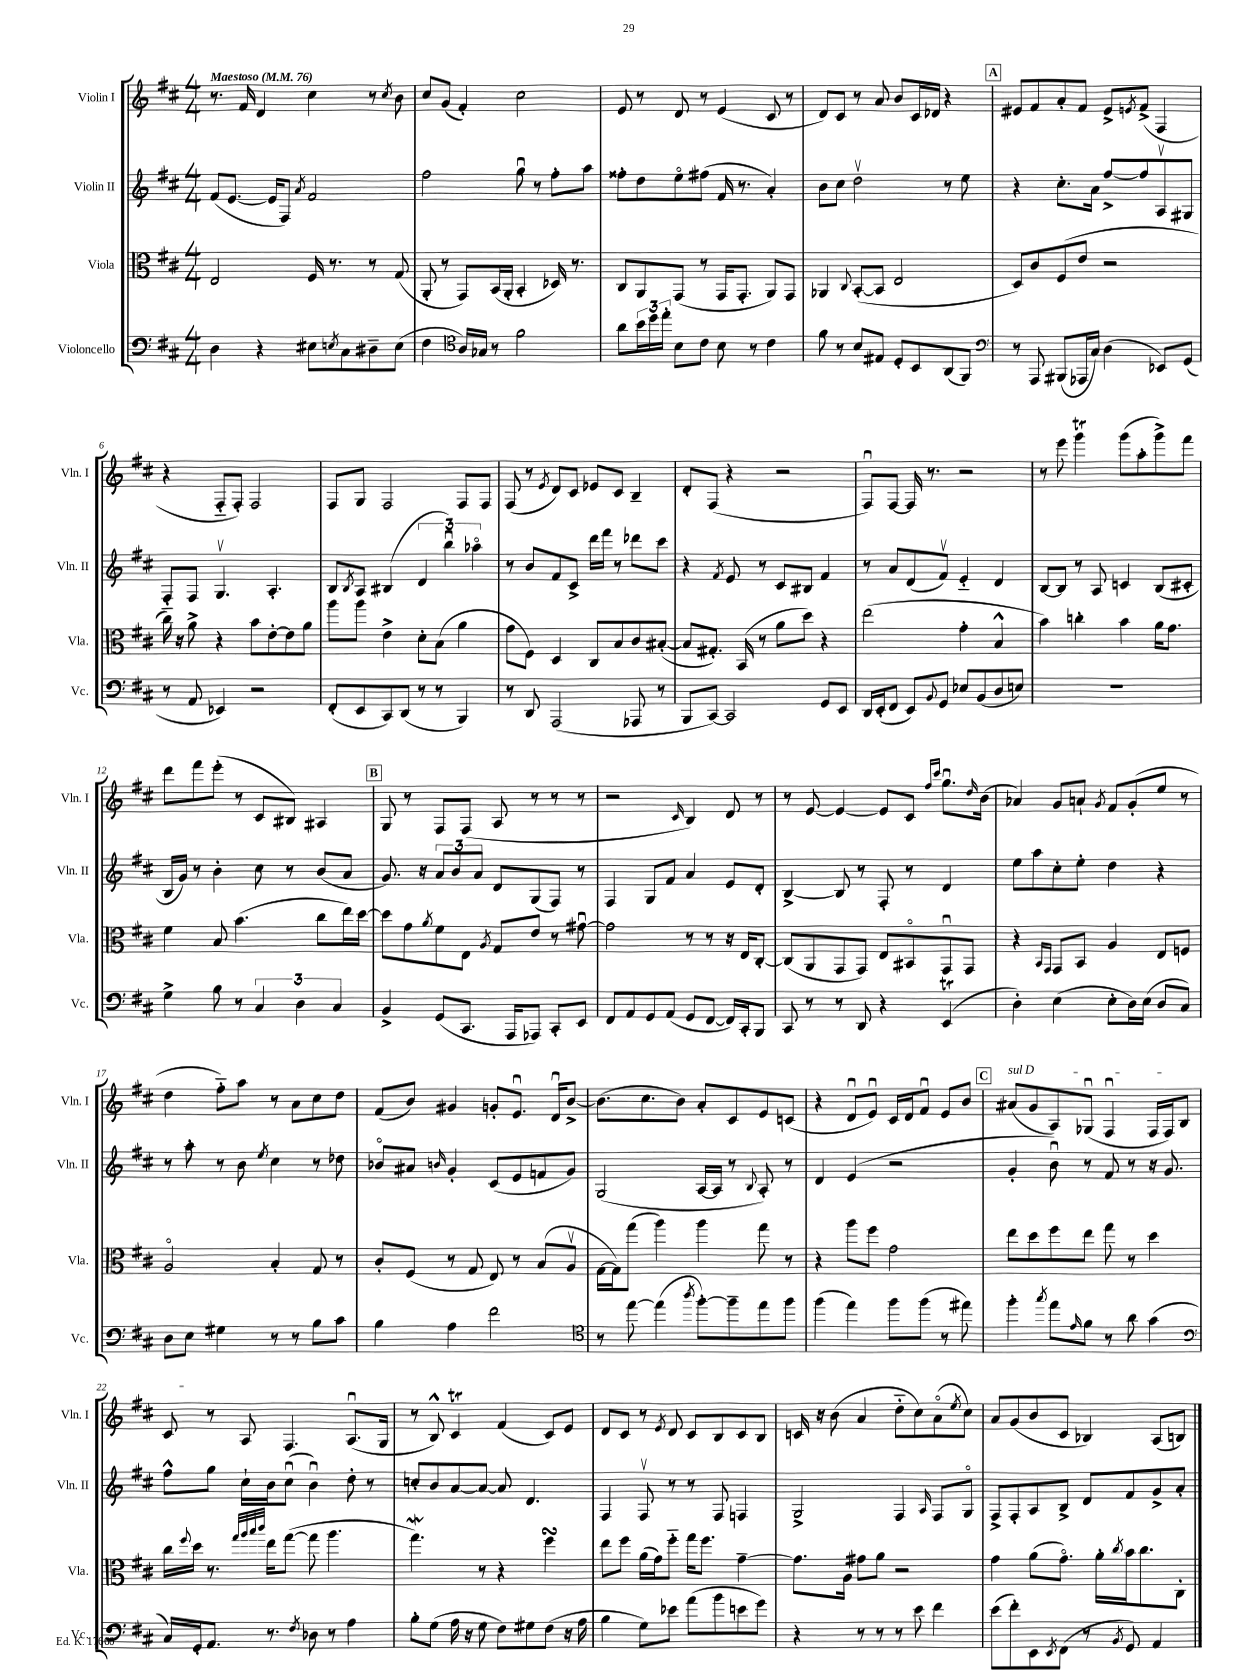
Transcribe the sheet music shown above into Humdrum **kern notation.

**kern	**kern	**kern	**kern
*part4	*part3	*part2	*part1
*staff4	*staff3	*staff2	*staff1
*I"Violoncello	*I"Viola	*I"Violin II	*I"Violin I
*I'Vc.	*I'Vla.	*I'Vln. II	*I'Vln. I
*clefF4	*clefC3	*clefG2	*clefG2
*k[f#c#]	*k[f#c#]	*k[f#c#]	*k[f#c#]
*M4/4	*M4/4	*M4/4	*M4/4
*MM76	*MM76	*MM76	*MM76
=1	=1	=1	=1
!	!	!	!LO:TX:a:B:t=Maestoso
4D\	2E/	(8f#/L	8.r
.	.	[8.e/J	.
.	.	.	16f#/
4r	.	.	4d/
.	.	16e/KL]	.
.	.	8F#/J)	.
.	.	8qa/	.
8E#X\L	16F#/	2f#/	4cc#\
.	8.r	.	.
8qEn/	.	.	.
8C#\	.	.	.
8D#X~\	8r	.	8r
.	.	.	8qcc#/
(8E\J	(8G/	.	8b\
=2	=2	=2	=2
4F#\	8AA'/	2ff#\	8cc#/L
.	8r	.	(8g/J
*clefC4	*	*	*
16A/LL)	8GG/L)	.	4f#'/)
16G-X/JJ	.	.	.
8r	(16BB/L	.	.
.	16AA'/JJ	.	.
2f#\	4BB'/	8ggu\	2cc#\
.	.	8r	.
.	16D-X/)	8ff#'\L	.
.	8.r	.	.
.	.	8aa\J	.
=3	=3	=3	=3
8a\L	8C#/L	8ff##X'\L	8e/
24b\L	8AA/	8dd\	8r
24dd\	.	.	.
24ee'\JJ	.	.	.
8B\L	(8GG/J	8ee\	8d/
8c#\J	8r	(8ff#X\J	8r
8B\	16GG/KL	16f#/	(4e/
.	8.GG'/J	8.r	.
8r	.	.	.
4c#\	8AA/L)	4a'/)	8c#/
.	8GG/J	.	8r
=4	=4	=4	=4
8f#\	4AA-X/	8b\L	8d/L)
8r	.	8cc#\J	8c#/J
.	8qqC#/	.	.
8B/L	([8BB'/L	2ddv\	8r
8E#X/J	8BB/J]	.	8a/
8D'/L	2E/	.	8b/L
8BB/	.	.	16c#/L
.	.	.	16d-X/JJ
(8AA/	.	8r	4r
8FF#/J)	.	8ee\	.
!!LO:REH:place=s1:t=A
=5	=5	=5	=5
*clefF4	*	*	*
8r	8D/L)	4r	8e#X/L
8AAA/	8c#/	.	8f#/
(8BBB#X/L	(8F#/	8.cc#'\L	8a'/
16AAA-X/L	8e/J	.	8f#/J
16C#/JJ)	.	16a\Jk	.
(4D\	2r	[8ff#^/L	8e#^/L
.	.	.	8qen/
.	.	8ff#/]	(8f#^/J
8EE-X/L)	.	8Av/	4F#/
(8GG/J	.	8G#X/J	.
!!LO:LB:g=z
=6	=6	=6	=6
8r	16cc#\)	8F#/L	4r
.	16r	.	.
8AA/	8a^\	8F#/J	.
4EE-X/)	4r	4.Gv/	8F#/L
.	.	.	8F#'/J)
2r	8b\L	.	2F#/
.	[8e'\	4.A'/	.
.	8e\]	.	.
.	8a\J	.	.
=7	=7	=7	=7
(8FF#'/L	8aa\L	8B/L	8F#/L
.	.	8qB/	.
8EE/	8aa\J	8A/J	8G/J
8CC#/)	4e^\	(4B#X/	2F#/
(8DD/J	.	.	.
8r	8d'\L	6d/	.
8r	(8B\J	.	.
.	.	6bbu\)	.
4BBB/)	4a\	.	8F#/L
.	.	6aa-X\	.
.	.	.	8F#/J
=8	=8	=8	=8
8r	8g\L	8r	(8F#/
8DD/	8F#\J)	8b/L	8r
.	.	.	8qe/
(2AAA/	4D/	8f#/	8d/L)
.	.	8c#^/J	8c#/J
.	8C#/L	16ddd\LL	8e-X/L
.	.	16fff#\JJ	.
.	8B/	8r	8c#/J
8AAA-X/	8c#/	8ddd-X\L	4B~/
8r	([8B#X'/J	8ccc#\J	.
=9	=9	=9	=9
8BBB/L	8B#/L]	4r	8d'/L
[8CC#/J)	8.G#X'/J)	.	(8F#/J
.	.	8qf#/	.
2CC#/]	.	8e/	4r
.	(16BB/	.	.
.	8r	8r	.
.	8a\L	8c#/L	2r
.	8dd\J)	8B#X/J	.
8GG/L	4r	4f#/	.
8EE/J	.	.	.
=10	=10	=10	=10
16DD/LL	(2ee\	8r	8F#u/L)
(16EE'/J	.	.	.
8FF#/J	.	8a/L	[8F#/J
8EE/L)	.	(8d/	16F#/]
.	.	.	8.r
8qqBB/	.	.	.
8GG/J	.	8f#v/J)	.
8E-X/L	4g'\	4e/	2r
(8BB/	.	.	.
8D/	4B^^/	4d/	.
8En/J)	.	.	.
=11	=11	=11	=11
1r	4b\)	[8B/L	8r
.	.	8B/J]	8eee\
.	4ccn'\	8r	4gggT\
.	.	8A/	.
.	4b\	4cn/	(8ggg\L
.	.	.	8aa'\
.	16a\KL	(8B/L	8ggg^\)
.	8.g\J	.	.
.	.	8c#X'/J	8fff#\J
!!LO:LB:g=z
=12	=12	=12	=12
4G^\	4f#\	16B/LL	8ddd\L
.	.	16g/JJ)	.
.	.	8r	8fff#\
8B\	8B/	4b'\	(8eee'\J
8r	(4.b\	.	8r
6C#/	.	8cc#\	8c#/L
.	.	8r	8B#X/J)
6D\	.	.	.
.	8cc#\L	(8b/L	4A#X/
6C#/	.	.	.
.	16ee\L)	8a/J	.
.	[16dd\JJ	.	.
!!LO:REH:place=s1:t=B
=13	=13	=13	=13
4BB^/	8dd\L]	8.g/)	8G/
.	8g\	.	8r
.	.	16r	.
.	8qa/	.	.
(8GG/L	8f#\	12a/L	8F#/L
.	.	12b/	.
8.CC#/J	8E\J	.	(8F#/J
.	.	12a/J	.
.	8qA/	.	.
.	8G/L	8d/L	8A/
16AAA/KL	.	.	.
8AAA-X/J)	8e/J	(8G/	8r
8CC#'/L	8r	8F#/J)	8r
8EE/J	[8g#Xu\	8r	8r
=14	=14	=14	=14
8FF#/L	2g#\]	4F#/	2r
8AA/	.	.	.
8GG/	.	8G/L	.
(8AA/J	.	8f#/J	.
.	.	.	16qqc#/
8GG/L	8r	4a/	4B/)
[8FF#/J	8r	.	.
16FF#/LL])	16r	8e/L	8d/
16CC#'/J	16E/KL	.	.
8BBB/J	[8C#'/J	8d'/J	8r
=15	=15	=15	=15
8CC#/	(8C#/L]	[4B^/	8r
8r	8AA/	.	[8e/
8r	8GG/	8B/]	4e/_
8DD/	8GG/J)	8r	.
4r	8E/L	8F#'/	8e/L]
.	8BB#X/	8r	8c#/J
.	.	.	16qqff#/LL
.	.	.	16qqccc#/JJ
(4EET/	8GGu/	4d/	8.ggu\L
.	8GG/J	.	.
.	.	.	16qqdd/
.	.	.	(16b\Jk
=16	=16	=16	=16
4D'\)	4r	8ee\L	4a-X/)
.	.	8aa\	.
.	16qqBB/LL	.	.
.	16qqGG/JJ	.	.
(4E\	8GG/L	8cc#'\	8g/L
.	8BB/J	8ee'\J	8an`/J
.	.	.	8qg/
8E'\L	4A/	4dd\	8f#/L
16D\L)	.	.	(8g'/
(16E\JJ	.	.	.
8D/L	8E/L	4r	8ee/J
8C#/J)	8Fn/J	.	8r
!!LO:LB:g=z
=17	=17	=17	=17
8D\L	2A/	8r	4dd\
8E\J	.	8aa'\	.
4G#X\	.	8r	8ff#\L)
.	.	8b\	8aa\J
.	.	8qee/	.
8r	4B'/	4cc#\	8r
8r	.	.	8a\L
8B\L	8G/	8r	8cc#\
8c#\J	8r	8dd-X\	8dd\J
=18	=18	=18	=18
4B\	8c#'/L	8b-X/L	(8f#/L
.	(8F#/J	8a#X/J	8b/J)
.	.	16qqbn/	.
4A\	8r	4g'/	4g#X/
.	8G/	.	.
2f#\	8E/)	(8c#/L	8gn'/L
.	8r	8e/	8.eu/J
.	(8B/L	8fn/	.
.	.	.	16du/KL
.	8Av/J	8g/J)	[8b^/J
=19	=19	=19	=19
*clefC4	*	*	*
8r	[16G\LL	(2G/	(8.b\L]
.	16G\J])	.	.
[8ee\	(8gg\J	.	.
.	.	.	8.cc#\
(4ee\]	4aa\)	.	.
.	.	.	8b\J)
8qaa/	.	.	.
[8ff#'\L)	4aa\	[16A/LL	8a'/L
.	.	16A/JJ]	.
8ff#~\]	.	8r	8c#/
.	.	8qqB/	.
8ee\	8gg\	8A'/)	8e/
8ff#\J	8r	8r	(8cn/J
=20	=20	=20	=20
(4ff#\	4r	4d/	4r
4ee\)	8aa\L	(4e/	8du/L
.	8ff#\J	.	8eu/J)
8ff#\L	2g\	2r	16c#/LL
.	.	.	16d/J
(8ff#\J	.	.	8f#u/J
8r	.	.	8e/L
8ee#X\)	.	.	8b/J
!!LO:REH:place=s1:t=C
=21	=21	=21	=21
!	!	!	!LO:TX:a:i:t=sul D
4ff#'\	8ee\L	4g'/	(8a#X/L
.	8dd\	.	8g/
8qgg/	.	.	.
8ee\L	8ff#\	8bu\)	8A/)
16qqe/	.	.	.
8f#\J	8ee\J	8r	(8G-Xu/J
8r	8gg\	8f#/	4F#u/
8a\	8r	8r	.
(4g\	4dd\	16r	16F#/LL
.	.	8.g/	16F#/J)
.	.	.	8B/J
!!LO:LB:g=z
=22	=22	=22	=22
*clefF4	*	*	*
16C#/LL)	16cc#\LL	8ff#^^\L	8c#/
.	8qqff#/	.	.
16GG'/J	16dd\JJ	.	.
8.AA/J	8.r	8gg\J	8r
.	.	16cc#`\LL	8A/
.	32qqgg/LLL	.	.
.	32qqaa/	.	.
.	32qqbb/	.	.
.	32qqccc#/JJJ	.	.
8.r	16ee\KL	16b\J	.
.	([8gg\J	(8cc#u\J	4.F#/
8qF#/	.	.	.
8D-X\	8gg\]	4bu\)	.
8r	4.aa\	.	.
4A\	.	8dd'\	(8.Au/L
.	.	8r	.
.	.	.	16G/Jk
=23	=23	=23	=23
8B'\L	4.ggw\)	8ccn'/L	8r
(8G\J	.	8b/	8B^^/)
16A\	.	[8a/	4c#t/
16r	.	.	.
8G\	8r	8a/J_	.
8F#\L)	4r	8a/]	(4f#/
8G#X\	.	4.d/	.
(8F#\J	4ff#sSsS\	.	8c#/L)
16r	.	.	8e/J
16A\	.	.	.
=24	=24	=24	=24
4B\	8ee\L	4F#/	8d/L
.	8ff#\J	.	8c#/J
8G\L)	(16a\LL	8F#v/	8r
.	16g\J)	.	.
.	.	.	8qe/
8e-X\J	8ff#\J	8r	8d/
(8a\L	16gg\KL	8r	8c#/L
.	8.ff#\J	.	.
8b\	.	8F#/	8B/
8en\	[4g~\	4Fn/	8c#/
8g\J)	.	.	8B/J
=25	=25	=25	=25
4r	8.g\L]	2G^/	16cn/
.	.	.	16r
.	.	.	(8b\
.	16A\Jk	.	.
8r	8g#X\L	.	4a/
8r	8a\J	.	.
8r	2r	4F#/	8dd\L
8e\	.	.	8cc#\)
.	.	16qqA/	.
4f#\	.	8F#/L	(8a\
.	.	.	8qee/
.	.	8G/J	8cc#\J)
=26	=26	=26	=26
(8e\L	4g\	8F#^/L	8a/L
8f#'\)	.	8F#'/	(8g/
8EE\	(8a\L	8A/	8b/
8qEE/	.	.	.
(8FF#\J	8.g\J)	8B^/J	8c#/J
8r	.	8d/L	4B-X/)
.	16a'\LL	.	.
8qBB/	8qcc#/	.	.
8GG/)	16b\J	8f#/	.
.	8.cc#\	.	.
4AA/	.	8g^/	(8A/L
.	8C#'\J	8a'/J	8Bn/J)
==	==	==	==
*-	*-	*-	*-
